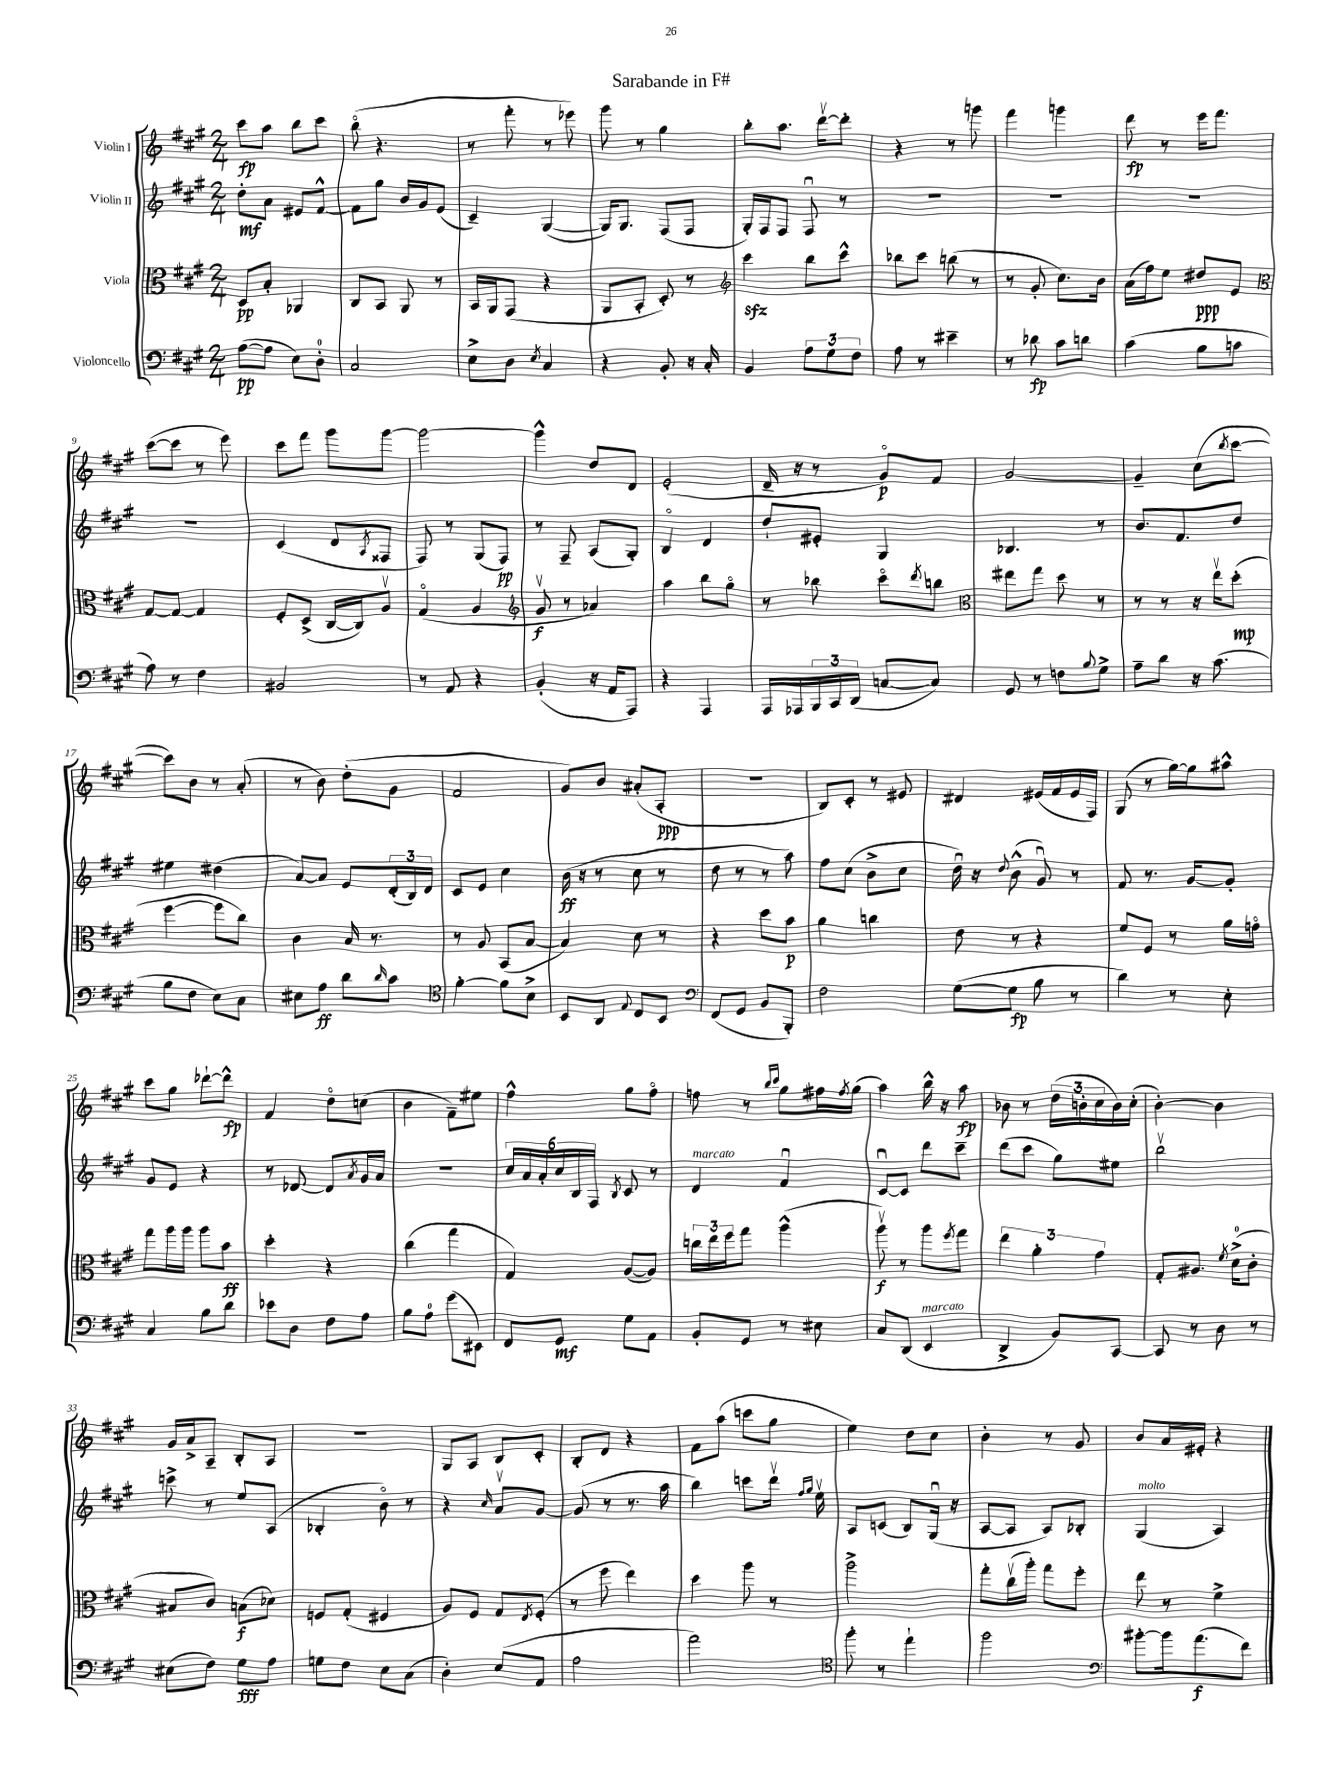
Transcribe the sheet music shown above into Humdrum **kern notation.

**kern	**kern	**kern	**kern
*staff4	*staff3	*staff2	*staff1
*clefF4	*clefC3	*clefG2	*clefG2
*k[f#c#g#]	*k[f#c#g#]	*k[f#c#g#]	*k[f#c#g#]
*M2/4	*M2/4	*M2/4	*M2/4
([8A	8D	8dd'	8ccc#
8A]	8B'	8a	8aa
8E)	4AA-	8e#	8bb
8D'	.	[8f#^^	8ccc#
=	=	=	=
2C#	8C#	8f#]	(8bbo
.	8BB	8gg#	4.r
.	8AA	16b	.
.	.	16g#	.
.	8r	(8e	.
=	=	=	=
8E^	16BB	4c#~)	8r
.	16AA	.	.
8D	(8GG#	.	8fff#'
8qE	.	.	.
4C#	4r	([4G#	8r
.	.	.	8eee-)
=	=	=	=
4r	8AA	16G#])	8ggg#
.	.	8.G#	.
.	8BB'	.	8r
8BB'	8D')	(8F#	4gg#
16r	8r	8F#	.
16C#'	.	.	.
=	=	=	=
*	*clefG2	*	*
4BB	4ccc#	16G#')	8bb'
.	.	16F#	.
.	.	8F#	8.aa
12A	8bb	8F#u	.
.	.	.	[16dddv
12G#	.	.	.
.	8ccc#^^	8r	8ddd']
12F#	.	.	.
=	=	=	=
8A	8bb-	2r	4r
8r	8ccc#	.	.
4e#~	(8bb	.	8r
.	8r	.	8ggg
=	=	=	=
8r	8r	2r	4fff#
8d-	8g#'	.	.
8c#	8.cc#)	.	4ggg
8d	.	.	.
.	16b	.	.
=	=	=	=
(4c#	(16a	2r	8ddd
.	16ff#)	.	.
.	8ee	.	8r
8B	8dd#	.	16eee
.	.	.	8.fff#
8c	8e	.	.
=	=	=	=
*	*clefC3	*	*
8A)	[8G#	2r	([8ccc#
8r	8G#_	.	8ccc#]
4F#	4G#]	.	8r
.	.	.	8eee)
=	=	=	=
2BB#	8F#'	(4c#	8ccc#
.	(8D^	.	8fff#
.	[16C#	8d	8ggg#
.	16C#])	.	.
.	.	8qA	.
.	8Av	8F##	[8ggg#
=	=	=	=
8r	(4G#o	8F#)	2ggg#_
8AA	.	8r	.
4r	4A	(8G#	.
.	.	8F#)	.
=	=	=	=
*	*clefG2	*	*
(4BB'	8g#v	8r	4ggg#^^]
.	8r	8F#~	.
16r	4a-)	(8A	8dd
16AA	.	.	.
8AAA)	.	8G#')	8d
=	=	=	=
4r	4aa	4Bo	(2e'
4AAA	8bb	4d	.
.	8gg#o	.	.
=	=	=	=
16AAA	8r	8dd`	16d~
16AAA-	.	.	16r
24BBB	8bb-	8e#'	8r
24CC#	.	.	.
(24DD	.	.	.
[8C	8ccc#o	4G#	8g#o)
.	8qddd	.	.
8C])	8bb	.	8f#
=	=	=	=
*	*clefC3	*	*
8GG#	8ee#	4.B-	[2g#
8r	8gg#	.	.
8F	8dd	.	.
8qqB	.	.	.
8G#^	8r	8r	.
=	=	=	=
8A~	8r	8.b	4g#~]
8d	8r	.	.
.	.	8.f#	.
16r	16r	.	(8cc#
(8.c#	16eev	.	.
.	.	.	8qbb
.	(8dd'	8dd	[8ccc#
=	=	=	=
8B	[4ff#	4ee#	8ccc#])
8F#	.	.	8b
8E)	8ff#]	(4dd#	8r
8C#	8cc#)	.	(8a'
=	=	=	=
8E#	4c#	[8a)	8r
8A	.	8a]	8b)
8d	16B	8e	(8dd'
.	8.r	.	.
16qqd	.	.	.
8c#	.	(24d'	8g#
.	.	24B)	.
.	.	24d	.
=	=	=	=
*clefC4	*	*	*
[4f#'	8r	8c#	2f#
.	8A	8e	.
8f#]	(8BB	4cc#	.
8B^	[8B	.	.
=	=	=	=
8BB	4B])	(16b	8g#)
.	.	16r	.
8AA	.	8r	8b
8qqE	.	.	.
8C#	8d	8cc#	(8a#'
8BB	8r	8r	8A'
=	=	=	=
*clefF4	*	*	*
(8FF#	4r	8dd	2r
8GG#	.	8r	.
8BB	8dd	8r	.
8BBB')	8b	8aa)	.
=	=	=	=
2F#	4a	8ff#	8B)
.	.	(8cc#	8c#'
.	4cc	8b^	8r
.	.	8cc#	8e#
=	=	=	=
([8G#	8e	16ddu)	4d#
.	.	16r	.
.	.	8qqdd	.
8G#]	8r	(8b^^	.
8B	4r	8g#u)	(16e#
.	.	.	16f#
8r	.	8r	16e#
.	.	.	16F#)
=	=	=	=
4d)	8f#	8f#	(8G#
.	8F#	8.r	8r
8r	8r	.	[16gg#)
.	.	[16g#	16gg#]
8E'	16a	8g#']	8aa#^^
.	16go	.	.
=	=	=	=
4C#	8gg#	8g#	8ccc#
.	16aa	8e	8gg#
.	16aa	.	.
8B	8aa	4r	[8ddd-`
8d	8b	.	8ddd-^^]
=	=	=	=
8e-	4dd'	8r	4f#
8D	.	[8d-	.
8F#	4r	8d-]	8ddo
.	.	8qa	.
8A	.	16g#	(8cc
.	.	16a	.
=	=	=	=
8B	(4cc#	2r	4b
8A	.	.	.
(8g#	4gg#	.	8f#~)
8EE#)	.	.	8ee#
=	=	=	=
8FF#	4G#)	24cc#	4ff#^^
.	.	24a	.
.	.	24a'	.
8GG#	.	24cc#	.
.	.	24B	.
.	.	24F#	.
.	.	8qB	.
8G#	([8A	8c#	8gg#
8AA	8A])	8r	8ff#o
=	=	=	=
8BB'	24cc	4d	8ff
.	24ee	.	.
.	24ff#	.	.
8GG#	8gg#	.	8r
.	.	.	16qqbb
.	.	.	16qqccc#
8r	(4aa^^	4f#u	8gg#
8E#	.	.	16ff#
.	.	.	8qff#
.	.	.	(16gg#
=	=	=	=
8C#	8aav)	[8c#u	4aa)
(8DD	8r	8c#]	.
4EE	8aa	8ddd	16bb^^
.	.	.	16r
.	8qff#	.	.
.	8gg#	8ccc#~	8aa
=	=	=	=
4DD^	6ee	(8ddd	8b-
.	.	8ccc#	8r
.	6a'	.	.
8BB)	.	8gg#)	(24dd
.	.	.	24b'
.	6g#	.	24cc#
[8CC#	.	8ee#	16b)
.	.	.	(16cc#'
=	=	=	=
8CC#]	8G#'	2bbv	[4b')
8r	8.A#	.	.
8D	.	.	4b]
.	8qf#	.	.
.	(16d^	.	.
8r	8c#'	.	.
=	=	=	=
(8E#	8B#	8ccc^	16g#
.	.	.	16a^
8F#)	8c#)	8r	8A~
8G#	(8B	8ee	8B'
8A	8d-)	(8A	8A
=	=	=	=
8G	8F	4B-'	2r
8F#	(8G#'	.	.
8E	4F#	8bo)	.
(8C#	.	8r	.
=	=	=	=
4D')	8A)	4r	8G#
.	8F#	.	8A
.	.	16qqcc#	.
(8E	8G#	8av	8B
.	8qE	.	.
8AA	(8F#'	[8g#	8c#'
=	=	=	=
2A	8r	(8g#]	8B'
.	8ff#	8r	8d
.	4ee)	8.r	4r
.	.	16aa	.
=	=	=	=
2a)	4dd	4bb)	8f#
.	.	.	(8aa
.	8aa	8ccc	8ccc
.	8r	16dddv	8gg#
.	.	16qqff#	.
.	.	16qqgg#	.
.	.	16eev	.
=	=	=	=
*clefC4	*	*	*
8ff#'	2aa^	8A	4ee)
8r	.	(8c	.
4ee`	.	8B)	8dd
.	.	(16G#u	8cc#
.	.	16r	.
=	=	=	=
2ff#	8gg#'	[8A	4b'
.	(16cc#v	8A]	.
.	16aa')	.	.
.	8gg#	8A)	8r
.	8ff#'	8B-'	8g#
=	=	=	=
*clefF4	*	*	*
[8b#'	8ee	(4G#	8b
16b#]	8r	.	16a
(8.a	.	.	16e#'
.	4f#^	4A)	4r
8f#)	.	.	.
==	==	==	==
*-	*-	*-	*-
